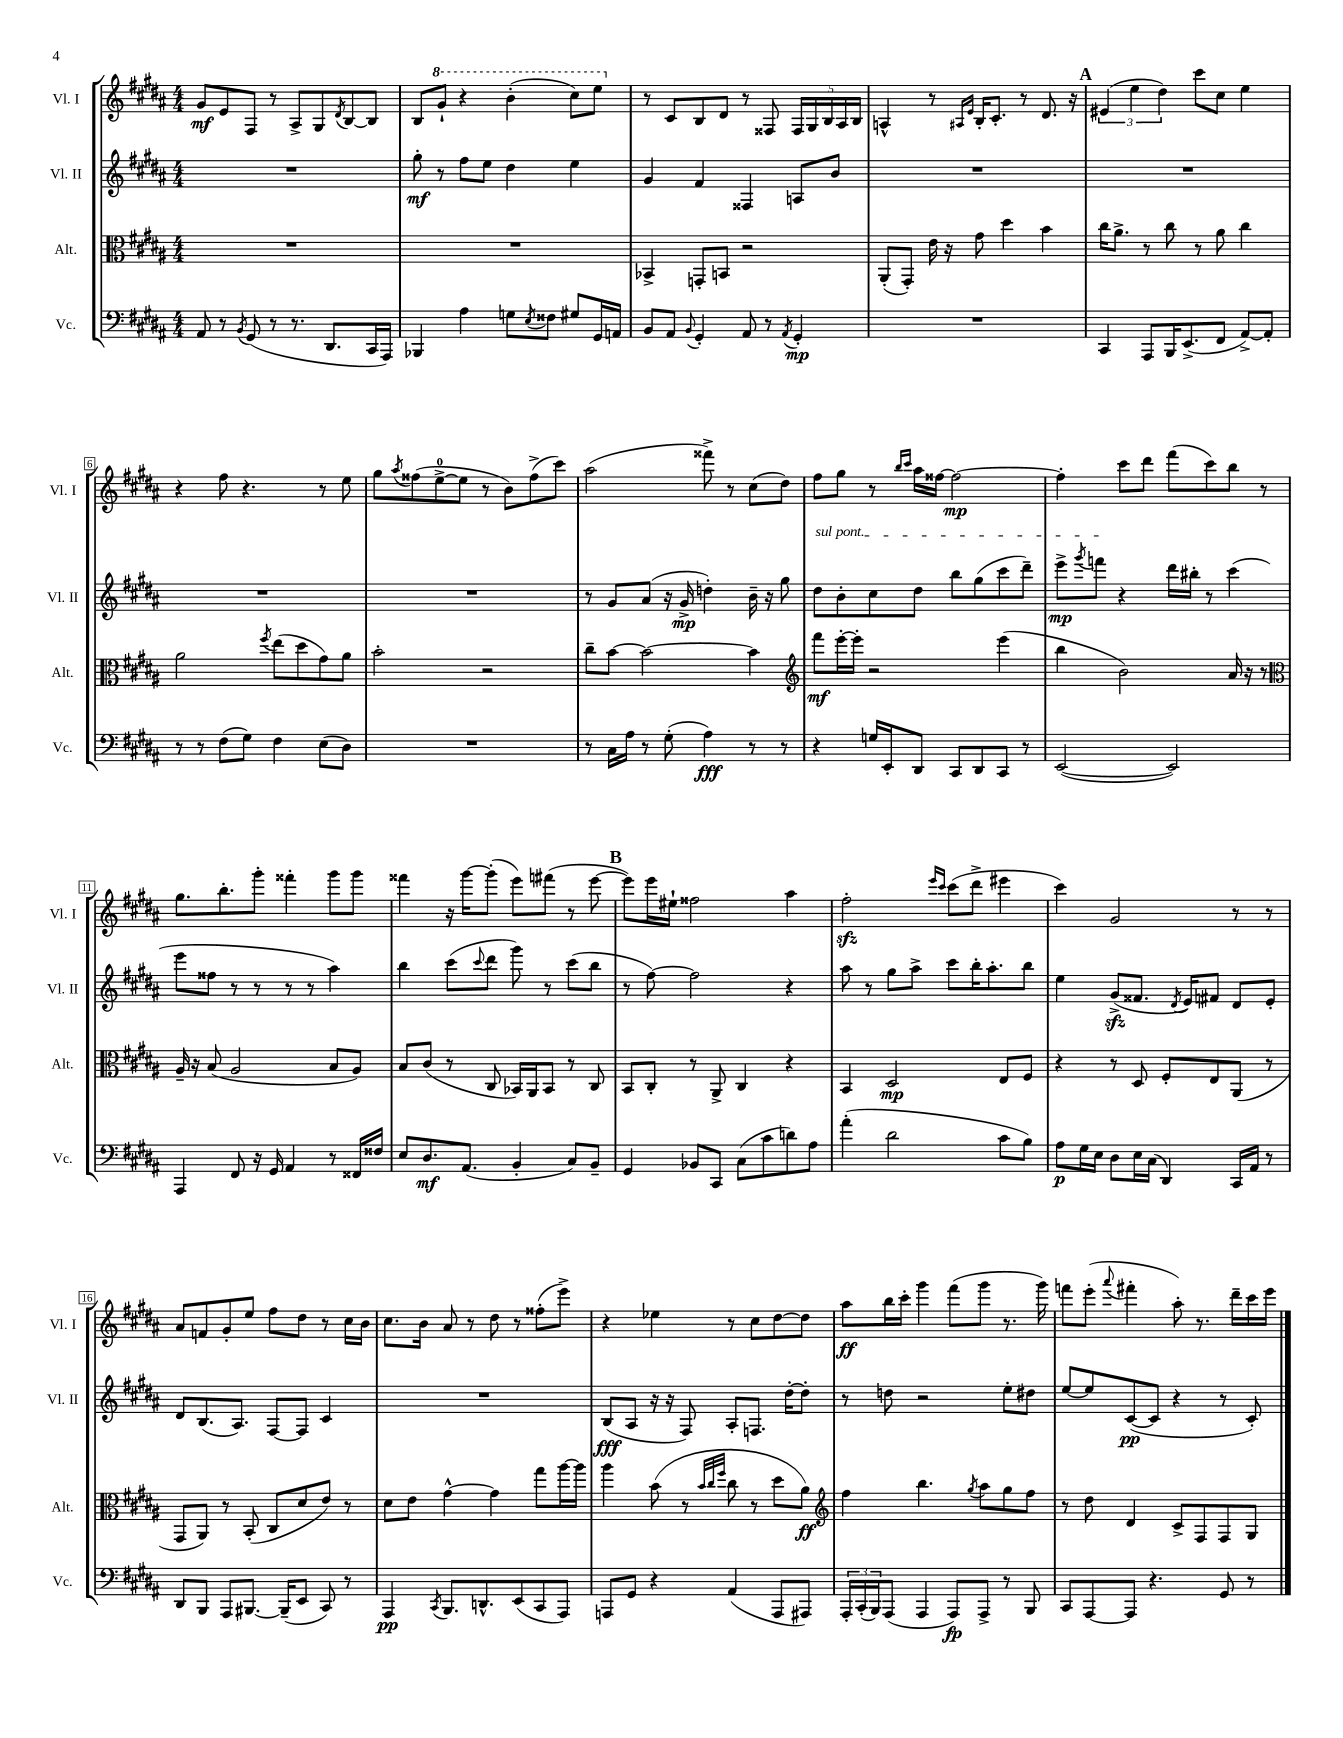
<<
\new StaffGroup <<
\new Staff = "s0" \with { instrumentName = "Vl. I" shortInstrumentName = "Vl. I" } {
    \clef treble \key b \major \numericTimeSignature \time 4/4
    gis'8\mf e'8 fis8 r8 ais8-> gis8 \acciaccatura { dis'8 } b8~ b8 |
    b8 \ottava #1 gis''8-! r4 b''4-.( cis'''8) e'''8 \ottava #0 |
    r8 cis'8 b8 dis'8 r8 fisis8 \tuplet 5/4 { fisis16 gis16 b16 ais16 b16 } |
    a4-^ r8 \grace { ais16 e'16 } b16-. cis'8.-. r8 dis'8. r16 |
    \mark \markup { \bold "A" } \tuplet 3/2 { eis'4( e''4 dis''4) } cis'''8 cis''8 e''4 |
    r4 fis''8 r4. r8 e''8 |
    gis''8 \acciaccatura { ais''8 } fisis''8( e''8-0~-> e''8 r8 b'8) fisis''8->( cis'''8) |
    ais''2( fisis'''8->) r8 cis''8( dis''8) |
    fis''8 gis''8 r8 \grace { b''16 cis'''16 } ais''16 fisis''16~ fisis''2~\mp |
    fisis''4-. cis'''8 dis'''8 fis'''8( cis'''8) b''8 r8 |
    gis''8. b''8.-. gis'''8-. fisis'''4-. gis'''8 gis'''8 |
    fisis'''4 r16 gis'''16~ gis'''8-.( e'''8) fis'''8( r8 e'''8~ |
    \mark \markup { \bold "B" } e'''8) e'''16 eis''16-! fisis''2 ais''4 |
    fis''2-.\sfz \grace { e'''16 cis'''16 } cis'''8( dis'''8-> eis'''4 |
    cis'''4) gis'2 r8 r8 |
    ais'8 f'8 gis'8-. e''8 fis''8 dis''8 r8 cis''16 b'16 |
    cis''8. b'16 ais'8 r8 dis''8 r8 fisis''8-.( e'''8->) |
    r4 ees''4 r8 cis''8 dis''8~ dis''8 |
    ais''8\ff b''16 cis'''16-. gis'''4 fis'''8( gis'''8 r8. gis'''16) |
    f'''8 e'''8-.( \appoggiatura { ais'''8 } fis'''4-. ais''8-.) r8. dis'''16-- cis'''16 e'''16 \bar "|." |
}
\new Staff = "s1" \with { instrumentName = "Vl. II" shortInstrumentName = "Vl. II" } {
    \clef treble \key b \major \numericTimeSignature \time 4/4
    R1 |
    gis''8-.\mf r8 fis''8 e''8 dis''4 e''4 |
    gis'4 fis'4 fisis4 a8 b'8 |
    R1 |
    \mark \markup { \bold "A" } R1 |
    R1 |
    R1 |
    r8 gis'8 ais'8( r16 gis'16->\mp d''4-.) b'16-- r16 gis''8 |
    \once \override TextSpanner.bound-details.left.text = \markup { \italic "sul pont." } dis''8\startTextSpan b'8-. cis''8 dis''8 b''8 gis''8( cis'''8 dis'''8--) |
    e'''8->\mp \acciaccatura { gis'''8 } f'''8\stopTextSpan r4 dis'''16 bis''16-. r8 cis'''4( |
    e'''8 fisis''8 r8 r8 r8 r8 ais''4) |
    b''4 cis'''8( \appoggiatura { cis'''8 } dis'''8 gis'''8) r8 cis'''8( b''8 |
    \mark \markup { \bold "B" } r8 fis''8~) fis''2 r4 |
    ais''8 r8 gis''8 ais''8-> cis'''8 b''16-. ais''8.-. b''8 |
    e''4 gis'8->\sfz( fisis'8. \acciaccatura { dis'8 } e'16) fis'8 dis'8 e'8-. |
    dis'8 b8.( ais8.) fis8~ fis8 cis'4 |
    R1 |
    b8\fff( ais8 r16 r16 fis8) ais8-. f8. dis''16~-. dis''8-. |
    r8 d''8 r2 e''8-. dis''8 |
    e''8~ e''8 cis'8~\pp( cis'8 r4 r8 cis'8-.) \bar "|." |
}
\new Staff = "s2" \with { instrumentName = "Alt." shortInstrumentName = "Alt." } {
    \clef alto \key b \major \numericTimeSignature \time 4/4
    R1 |
    R1 |
    bes,4-> g,8-. b,8 r2 |
    ais,8-.( gis,8-.) e'16 r16 gis'8 dis''4 b'4 |
    \mark \markup { \bold "A" } cis''16 ais'8.-> r8 cis''8 r8 ais'8 cis''4 |
    ais'2 \acciaccatura { fis''8 } e''8( dis''8 gis'8) ais'8 |
    b'2-. r2 |
    cis''8-- b'8~ b'2~ b'4 |
    \clef treble fis'''8\mf e'''16~-. e'''16-. r2 e'''4( |
    b''4 b'2) ais'16 r16 r8 |
    \clef alto ais16-- r16 b8( ais2 b8 ais8) |
    b8 cis'8( r8 cis8 bes,16) ais,16 bes,8 r8 cis8 |
    \mark \markup { \bold "B" } b,8 cis8-. r8 ais,8-> cis4 r4 |
    b,4 dis2\mp e8 fis8 |
    r4 r8 dis8 fis8-. e8 ais,8( r8 |
    gis,8 ais,8) r8 b,8-.( cis8 dis'8 e'8) r8 |
    dis'8 e'8 gis'4~-^ gis'4 gis''8 ais''16~ ais''16 |
    ais''4 b'8( r8 \grace { b'32 cis''32 fis''32 } cis''8 r8 dis''8 ais'8\ff) |
    \clef treble fis''4 b''4. \acciaccatura { gis''8 } ais''8 gis''8 fis''8 |
    r8 dis''8 dis'4 cis'8-> fis8 fis8 gis8 \bar "|." |
}
\new Staff = "s3" \with { instrumentName = "Vc." shortInstrumentName = "Vc." } {
    \clef bass \key b \major \numericTimeSignature \time 4/4
    ais,8 r8 \acciaccatura { b,8 } gis,8( r8 r8. dis,8. cis,16 ais,,16) |
    bes,,4 ais4 g8 \acciaccatura { e8 } fisis8 gis8 gis,16 a,16 |
    b,8 ais,8 \appoggiatura { b,8 } gis,4-. ais,8 r8 \acciaccatura { ais,8 } gis,4-.\mp |
    R1 |
    \mark \markup { \bold "A" } cis,4 ais,,8 b,,16 e,8.->( fis,8 ais,8~->) ais,8-. |
    r8 r8 fis8( gis8) fis4 e8( dis8) |
    R1 |
    r8 cis16 ais16 r8 gis8-.( ais4\fff) r8 r8 |
    r4 g16 e,16-. dis,8 cis,8 dis,8 cis,8 r8 |
    e,2~( e,2) |
    ais,,4 fis,8 r16 gis,16 ais,4 r8 fisis,16 fisis16 |
    e8 dis8.\mf ais,8.( b,4-. cis8) b,8-- |
    \mark \markup { \bold "B" } gis,4 bes,8 cis,8 cis8( cis'8 d'8) ais8 |
    ais'4-.( dis'2 cis'8 b8) |
    ais8\p gis16 e16 dis8 e16 cis16( dis,4) cis,16 ais,16 r8 |
    dis,8 b,,8 ais,,8 bis,,8.~ bis,,16--( e,8 cis,8) r8 |
    ais,,4\pp \acciaccatura { cis,8 } b,,8. d,8.-^ e,8( cis,8 ais,,8) |
    a,,8 gis,8 r4 ais,4( a,,8 ais,,8) |
    \tuplet 3/2 { ais,,16-. cis,16-.( b,,16) } ais,,8( ais,,4 ais,,8\fp) ais,,8-> r8 b,,8 |
    cis,8 ais,,8~ ais,,8 r4. gis,8 r8 \bar "|." |
}
>>
>>
\layout { \context { \Score \override BarNumber.stencil = #(make-stencil-boxer 0.1 0.3 ly:text-interface::print) } }
